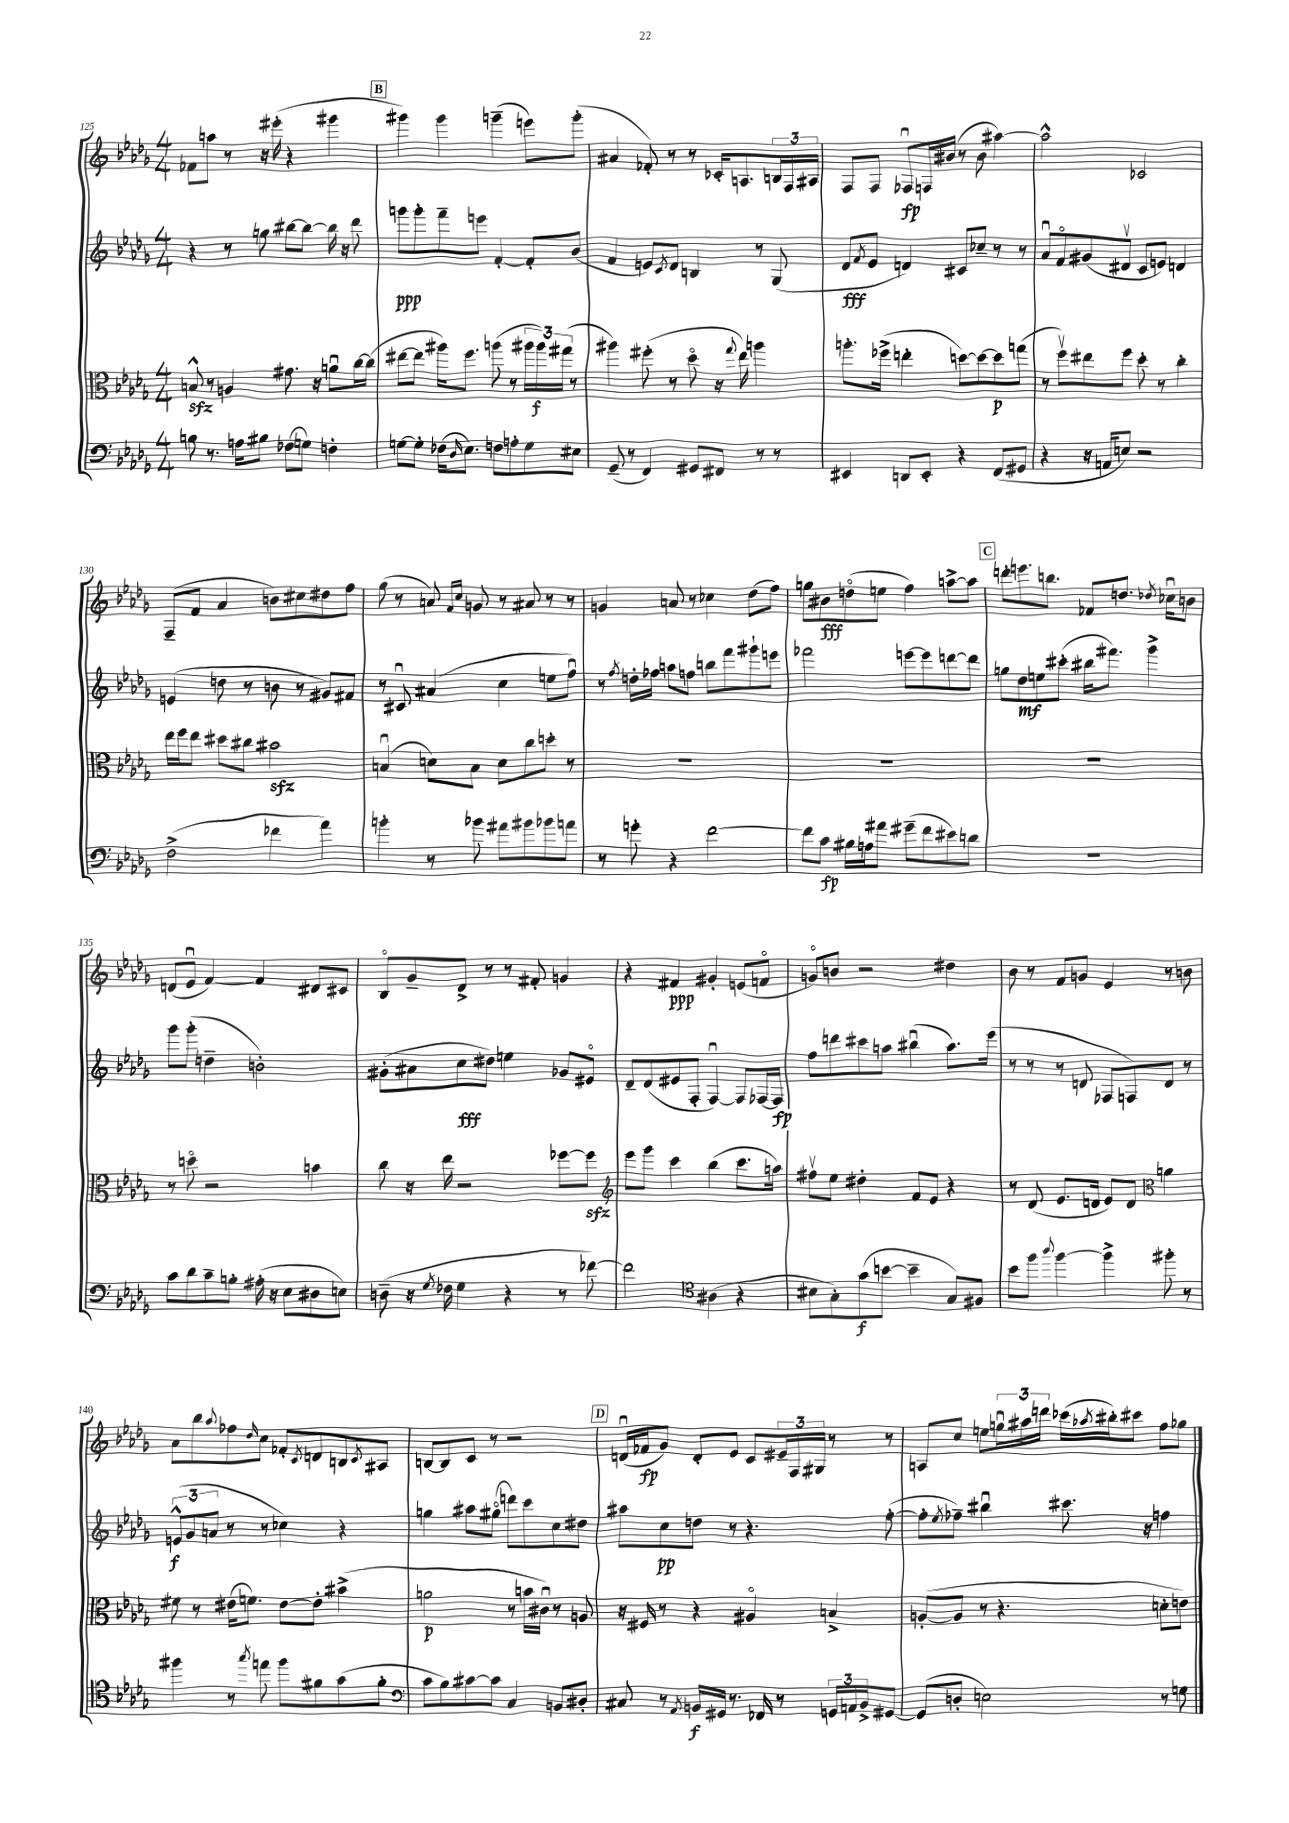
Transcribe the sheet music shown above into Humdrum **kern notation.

**kern	**dynam	**kern	**dynam	**kern	**dynam	**kern	**dynam
*part4	*part4	*part3	*part3	*part2	*part2	*part1	*part1
*staff4	*staff4	*staff3	*staff3	*staff2	*staff2	*staff1	*staff1
*clefF4	*	*clefC3	*	*clefG2	*	*clefG2	*
*k[b-e-a-d-g-]	*	*k[b-e-a-d-g-]	*	*k[b-e-a-d-g-]	*	*k[b-e-a-d-g-]	*
*M4/4	*	*M4/4	*	*M4/4	*	*M4/4	*
=125	=125	=125	=125	=125	=125	=125	=125
8Bn\	.	8Bnzz^^/	.	4r	.	8f-X\L	.
8.r	.	8r	.	.	.	8aan\J	.
.	.	4An/	.	8r	.	8r	.
16An\KL	.	.	.	.	.	.	.
8B#X\J	.	.	.	8ggn\	.	16r	.
.	.	.	.	.	.	(16eee#X'\	.
(8F-X\L	.	8.g#X\	.	[8bb#X\L	.	4r	.
8Gn\J)	.	.	.	8bb#\J_	.	.	.
.	.	16r	.	.	.	.	.
4Fn'\	.	8anu\L	.	16bb#\]	.	4ggg#X\	.
.	.	.	.	16r	.	.	.
.	.	[16cc\L	.	8ddd-\	.	.	.
.	.	(16cc\JJ]	.	.	.	.	.
!!LO:REH:place=s1:t=B
=126	=126	=126	=126	=126	=126	=126	=126
[8Gn\L	.	[8ee#X\L	.	8gggn\L	ppp	4ggg#X\)	.
8G'\J]	.	8ee#\J]	.	8ggg'\	.	.	.
(16F-X\KL	.	16aa#X\KL)	.	8fff~\	.	4ggg#\	.
16qqD-/	.	.	.	.	.	.	.
8.E-\J)	.	8.ff\J	.	.	.	.	.
.	.	.	.	8eeen\J	.	.	.
8Fn\L	.	(8aan\	.	[4f'/	.	(4gggn~\	.
8An'\	.	8r	.	.	.	.	.
8G\	.	24aa#X\LL	.	8f'/L]	.	8eeen\L)	.
.	.	24aa#\)	f	.	.	.	.
.	.	(24gg#X\JJ	.	.	.	.	.
8E#X\J	.	8r	.	(8b-/J	.	(8ggg'\J	.
=127	=127	=127	=127	=127	=127	=127	=127
(8GG-~/	.	4aa#X\)	.	4f/	.	4a#X/	.
8r	.	.	.	.	.	.	.
4FF/)	.	(8ff#X'\	.	8en/L)	.	8f-X'/)	.
.	.	.	.	8qc/	.	.	.
.	.	8r	.	8d-/J	.	8r	.
8GG#X/L	.	8dd-\	.	4Bn/	.	8r	.
8FF#X/J	.	16r	.	.	.	16c-X'/KL	.
.	.	8qqgg-/	.	.	.	.	.
.	.	16ee-\)	.	.	.	8.An/	.
8r	.	4aan\	.	8r	.	.	.
8r	.	.	.	(8G-/	.	24Bn/L	.
.	.	.	.	.	.	24F/	.
.	.	.	.	.	.	24A#X/JJ	.
=128	=128	=128	=128	=128	=128	=128	=128
4EE#X/	.	8.aan'\L	.	8d-/L	fff	8F/L	.
.	.	.	.	8qf/	.	.	.
.	.	.	.	8e-/J	.	8F/J	.
.	.	(16ff-X^\Jk	.	.	.	.	.
8DDn/L	.	4een'\	.	4dn/)	.	8F-Xu/L	fp
8EE#'/J	.	.	.	.	.	16Fn/L	.
.	.	.	.	.	.	(16b#X/JJ	.
4r	.	[8ddn\L)	.	8c#X/L	.	8r	.
.	.	8dd\_	.	8cc-X~/J	.	8b#\	.
(8FF/L	.	8dd\]	p	8r	.	[4aa#X\)	.
8GG#X/J	.	(8ggn\J	.	8r	.	.	.
=129	=129	=129	=129	=129	=129	=129	=129
4r	.	8r	.	8a-u/L	.	2aa#^^\]	.
.	.	8ffv\L)	.	8f/	.	.	.
16r	.	8ee#X\	.	(8g#X/	.	.	.
16AAn/KL	.	.	.	.	.	.	.
8En/J)	.	8ff\J	.	8d#Xv/J	.	.	.
2r	.	8dd-'\	.	8c/L	.	2c-X/	.
.	.	8r	.	8en/J)	.	.	.
.	.	4cc'\	.	4dn/	.	.	.
!!LO:LB:g=z
=130	=130	=130	=130	=130	=130	=130	=130
(2F^\	.	16ee-\LL	.	(4en/	.	(8F~/L	.
.	.	16ff\J	.	.	.	.	.
.	.	8ee-\J	.	.	.	8f/J	.
.	.	8dd#X\L	.	8ddn\	.	4a-/	.
.	.	8cc#X\J	.	8r	.	.	.
4f-X\	.	2b#Xzz\	.	8bn\	.	8bn\L)	.
.	.	.	.	8r	.	8cc#X\	.
4a-\)	.	.	.	8g#X/L)	.	8dd#X\	.
.	.	.	.	8f#X/J	.	8ff\J	.
=131	=131	=131	=131	=131	=131	=131	=131
4bn'\	.	(4Bnu/	.	8r	.	(8gg-\	.
.	.	.	.	8c#Xu/	.	8r	.
8r	.	8dn\L)	.	(4a#X/	.	8an/)	.
.	.	.	.	.	.	16qqf/LL	.
.	.	.	.	.	.	16qqcc/JJ	.
8b-X\	.	8B\J	.	.	.	8gn/	.
8a#X\L	.	8d\L	.	4cc\	.	8r	.
8b#X\	.	8cc\	.	.	.	8a#X/	.
8b-X\	.	8ddn'\J	.	8een\L	.	8r	.
8an\J	.	8r	.	8ffu\J)	.	8r	.
=132	=132	=132	=132	=132	=132	=132	=132
8r	.	1r	.	8r	.	4gn/	.
.	.	.	.	8qff/	.	.	.
8gn'\	.	.	.	16ddn'\LL	.	.	.
.	.	.	.	16ff-X\JJ	.	.	.
4r	.	.	.	8aan\L	.	8an/	.
.	.	.	.	8ffn\J	.	8r	.
[2f\	.	.	.	8bbn\L	.	4cc-X\	.
.	.	.	.	8fff\	.	.	.
.	.	.	.	8ggg#X`\	.	(8dd-\L	.
.	.	.	.	8eeen\J	.	8ff\J)	.
=133	=133	=133	=133	=133	=133	=133	=133
8f\L]	.	1r	.	2fff-X\	.	8ggn\L	.
8c\J	fp	.	.	.	.	8b#X\	fff
16B#X\LL	.	.	.	.	.	(8ddn\	.
16An\J	.	.	.	.	.	.	.
8a#X\J	.	.	.	.	.	8een\J	.
(8g#X~\L	.	.	.	[8eeen\L	.	4ff\)	.
8f\	.	.	.	8eee\]	.	.	.
8e#X\)	.	.	.	[8dddn\	.	[8aan^\L	.
8dn\J	.	.	.	8ddd\J]	.	8aa\J]	.
!!LO:REH:place=s1:t=C
=134	=134	=134	=134	=134	=134	=134	=134
1r	.	1r	.	8ggn\L	.	8dddn'\L	.
.	.	.	.	8dd-\	mf	8.eeen\	.
.	.	.	.	8een\	.	.	.
.	.	.	.	.	.	8.bbn\J	.
.	.	.	.	(8ccc#X'\J	.	.	.
.	.	.	.	16bb#X\KL	.	8f-X/L	.
.	.	.	.	8.fff#X\J)	.	.	.
.	.	.	.	.	.	8.ddn/J	.
.	.	.	.	4ggg-^\	.	.	.
.	.	.	.	.	.	8qdd-X/	.
.	.	.	.	.	.	16cc-Xu\KL	.
.	.	.	.	.	.	8bn\J	.
!!LO:LB:g=z
=135	=135	=135	=135	=135	=135	=135	=135
8c\L	.	8r	.	8ggg-\L	.	(8dn/L	.
8d-\	.	8ddn\	.	(8ggg-'\J	.	8e-u/J	.
8c~\	.	2r	.	4ddn~\	.	[4f/)	.
8Bn'\J	.	.	.	.	.	.	.
(16A#X'\	.	.	.	2bn'\)	.	4f/]	.
16r	.	.	.	.	.	.	.
8E-\L	.	.	.	.	.	.	.
8D#X\	.	4bn\	.	.	.	8d#X/L	.
8En\J)	.	.	.	.	.	8c#X/J	.
=136	=136	=136	=136	=136	=136	=136	=136
(8Dn~\	.	8cc\	.	(8g#X'\L	.	8B-/L	.
16r	.	16r	.	8a#X\	.	8g-~/	.
8qG-/	.	.	.	.	.	.	.
16F-X\	.	16ee-\	.	.	.	.	.
4G-\	.	2r	.	8cc\	fff	8d-^/J	.
.	.	.	.	8dd#X\J)	.	8r	.
4r	.	.	.	4een\	.	8r	.
.	.	.	.	.	.	8f#X'/	.
8r	.	[8ff-X\L	.	8g-X/L	.	4gn/	.
[8f-X\)	.	8ff-zz\J]	.	8e#X/J	.	.	.
=137	=137	=137	=137	=137	=137	=137	=137
*	*	*clefG2	*	*	*	*	*
2f-\]	.	8eee-\L	.	8d-~/L	.	4r	.
.	.	8ggg-\J	.	(8d-/	.	.	.
.	.	4ccc\	.	8e#X/	.	4f#X/	ppp
.	.	.	.	8F'/J	.	.	.
*clefC4	*	*	*	*	*	*	*
(4A#X\	.	(4bb-\	.	[4Fu/)	.	4g#X'/	.
4r	.	8.ccc\L	.	8F/L]	.	(8en/L	.
.	.	.	.	[16F-X/L	.	8fn/J	.
.	.	16aan\Jk)	.	16F-/JJ]	fp	.	.
=138	=138	=138	=138	=138	=138	=138	=138
8B#X\L	.	8ff#Xv\L	.	8ff\L	.	8gn/L)	.
8G-'\)	.	8ee-\J	.	8dddn\	.	8bn/J	.
(8g-\	f	4dd#X'\	.	8ccc#X\	.	2r	.
[8bn\J	.	.	.	8aan\J	.	.	.
4b~\]	.	8f/L	.	(4bb#Xu\	.	.	.
.	.	8e-/J	.	.	.	.	.
8G-/L)	.	4r	.	8.aa\L)	.	4dd#X\	.
8F#X/J	.	.	.	.	.	.	.
.	.	.	.	(16eee-\Jk	.	.	.
=139	=139	=139	=139	=139	=139	=139	=139
8b-\L	.	8r	.	8r	.	8b-\	.
8ff\J	.	(8d-/	.	8r	.	8r	.
8qqaa-/	.	.	.	.	.	.	.
[4ff\	.	8.e-/L	.	8r	.	8f/L	.
.	.	.	.	8dn/	.	8gn/J	.
.	.	16dn/Jk	.	.	.	.	.
4ff^\]	.	8e-/L)	.	8F-X/L	.	4e-/	.
.	.	8d/J	.	8Fn/)	.	.	.
*	*	*clefC3	*	*	*	*	*
8ff#X'\	.	4an\	.	8d/J	.	8r	.
8r	.	.	.	8r	.	8bn\	.
!!LO:LB:g=z
=140	=140	=140	=140	=140	=140	=140	=140
4ff#X\	.	8f#X\	.	(12en^^/L	f	8a-\L	.
.	.	.	.	12g-/	.	.	.
.	.	8r	.	.	.	8bb-\	.
.	.	.	.	12an/J	.	.	.
.	.	.	.	.	.	8qqaa-/	.
8r	.	(16e#X\KL	.	8r	.	8ff-X\	.
.	.	8.fn\J)	.	.	.	.	.
8qgg-/	.	.	.	.	.	16qqdd-/	.
8een\	.	.	.	8r	.	8cc\J	.
8ff#\L	.	[8e#\L	.	4cc-X\)	.	8f-X'/L	.
.	.	.	.	.	.	8qc/	.
8f#X\	.	8e#'\J]	.	.	.	8dn/	.
(8g-\	.	(4b#X^\	.	4r	.	8Bn/	.
.	.	.	.	.	.	8qc/	.
8f#'\J	.	.	.	.	.	8A#X/J	.
=141	=141	=141	=141	=141	=141	=141	=141
*clefF4	*	*	*	*	*	*	*
8c\L	.	2an\	p	4ggn\	.	[8Bn/L	.
8B-\)	.	.	.	.	.	8B/]	.
[8c#X\	.	.	.	8aa#X\L	.	8c/J	.
8c#\J]	.	.	.	(8gg#X\J	.	8r	.
4C/	.	8r	.	8dddn\L)	.	2r	.
.	.	16bn\LL	.	8ccc\	.	.	.
.	.	16c#Xu\JJ)	.	.	.	.	.
8BBn/L	.	8r	.	8cc\	.	.	.
8D#X'/J	.	8An/	.	8dd#X\J	.	.	.
!!LO:REH:place=s1:t=D
=142	=142	=142	=142	=142	=142	=142	=142
8C#X/	.	16r	.	8aa#X\L	.	(16dnu/LL	.
.	.	16F#X/	.	.	.	16f-X/J	fp
8r	.	8r	.	8cc\	pp	8g-/J)	.
8qAA-/	.	.	.	.	.	.	.
16BBn/LL	f	4r	.	8ddn\J	.	8d'/L	.
16GG#X/JJ	.	.	.	.	.	.	.
8.r	.	.	.	8r	.	8e-/J	.
.	.	4A#X/	.	4.r	.	8c/L	.
16FF-X/	.	.	.	.	.	.	.
8r	.	.	.	.	.	24e#X~/L	.
.	.	.	.	.	.	24F/	.
.	.	.	.	.	.	24G#X/JJ	.
24GGn/LL	.	4Bn^/	.	.	.	8r	.
24AAn/	.	.	.	.	.	.	.
24BB^/J	.	.	.	.	.	.	.
[8GG#X/J	.	.	.	([8ff'\	.	8r	.
=143	=143	=143	=143	=143	=143	=143	=143
(8GG#/L]	.	([8An'/L	.	8ff'\L]	.	8An/L	.
.	.	.	.	8qee-/	.	.	.
8Dn'/J	.	8A/J]	.	8ff-X~\J)	.	8cc/J	.
2En\)	.	8r	.	4bb#Xu\	.	8een\L	.
.	.	4.r	.	.	.	24ggnu\L	.
.	.	.	.	.	.	24aa#X\	.
.	.	.	.	.	.	24dddn\JJ	.
.	.	.	.	8.ccc#X\	.	(16ccc-X\LL	.
.	.	.	.	.	.	8qaa-X/	.
.	.	.	.	.	.	16bb#X'\J)	.
.	.	.	.	.	.	8ccc#X\J	.
.	.	.	.	16r	.	.	.
8r	.	8dn'\L	.	4ffn\	.	8ff\L	.
8Gn\	.	8en\J)	.	.	.	8gg-X\J	.
==	==	==	==	==	==	==	==
*-	*-	*-	*-	*-	*-	*-	*-
